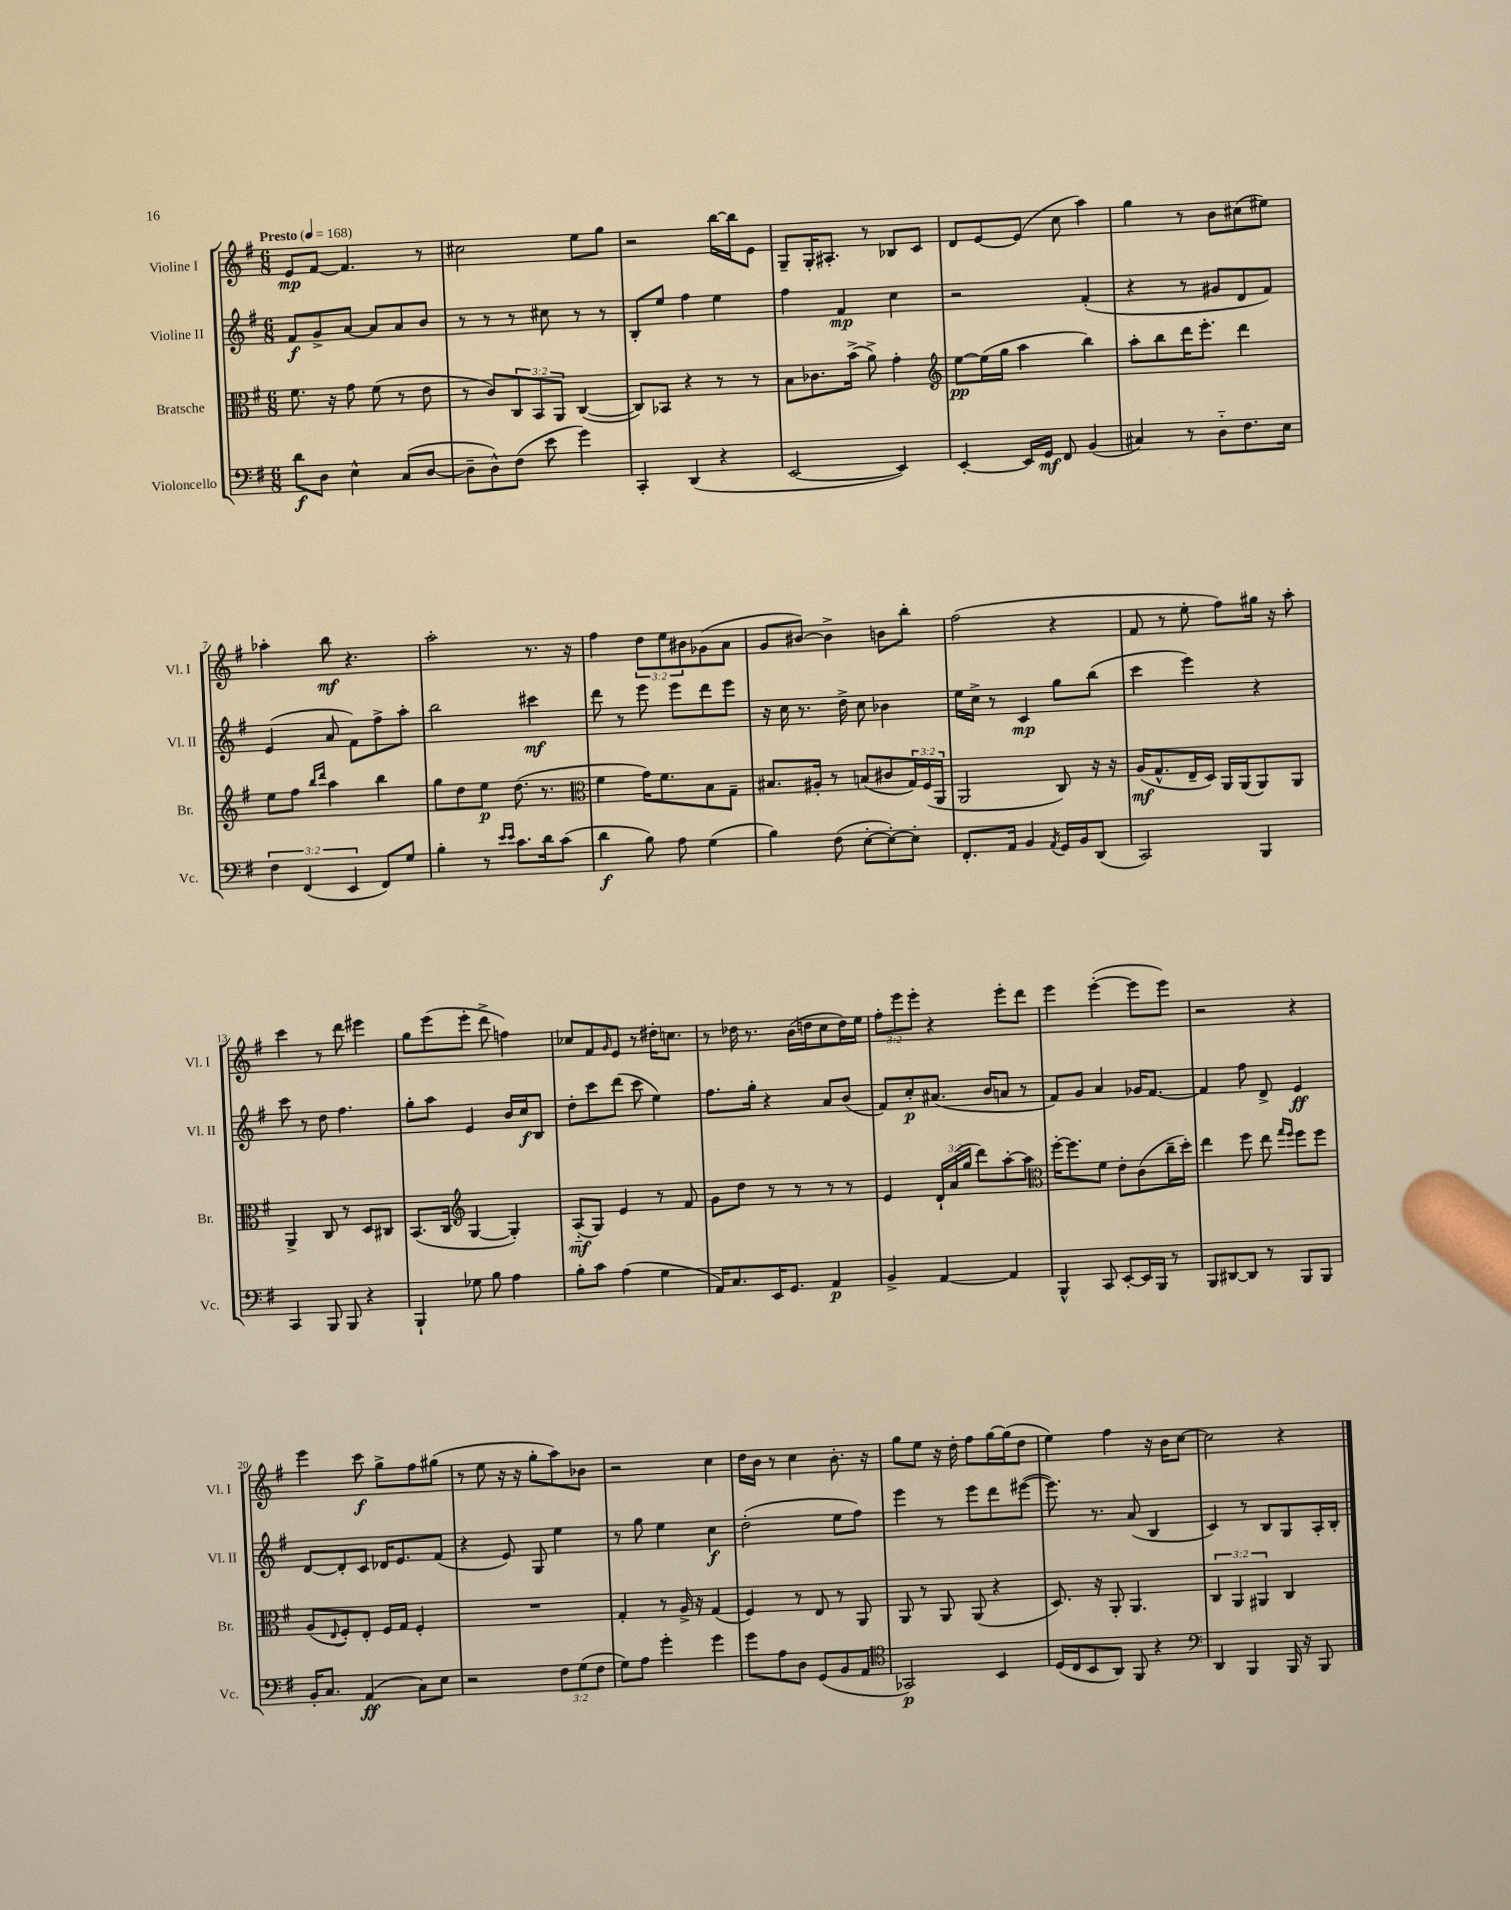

**kern	**kern	**kern	**kern
*staff4	*staff3	*staff2	*staff1
*clefF4	*clefC3	*clefG2	*clefG2
*k[f#]	*k[f#]	*k[f#]	*k[f#]
*M6/8	*M6/8	*M6/8	*M6/8
*MM168	*MM168	*MM168	*MM168
8d	8.f#	8f#	8e
8D	.	8g^	[8f#
.	16r	.	.
4E^^	8g	[8a	4.f#]
.	(8f#	8a]	.
(8C	8r	8a	.
[8D	8e	8b	8r
=	=	=	=
8D~]	8r	8r	2cc#
8D^^)	8c)	8r	.
(8F#	12C	8r	.
.	12BB	.	.
8e	.	8cc#	.
.	12AA	.	.
4g)	([4C	8r	8ee
.	.	8r	8gg
=	=	=	=
4CC'	8C])	8B'	2r
.	8BB-	8ee	.
(4DD	4r	4ff#	.
4r	8r	4ee	[16bb
.	.	.	16bb]
.	8r	.	8e
=	=	=	=
[2EE	8B	4ff#	8G~
.	8.c-	.	16G'
.	.	.	8.A#'
.	.	4f#	.
.	(16b^	.	.
.	8a^)	.	8r
4EE])	4g'	4cc	8B-
.	.	.	8c
=	=	=	=
*	*clefG2	*	*
[4EE'	[8ee	2r	8d
.	(16ee]	.	[8e
.	16gg	.	.
16EE]	4aa	.	(8e]
16GG	.	.	.
8FF#	.	.	8cc
(4BB	4bb)	(4f#'	4aa)
=	=	=	=
4C#)	8aa'	4r	4gg
.	8bb	.	.
8r	16ddd	8r	8r
.	8.eee'	.	.
8D'~	.	8g#	8b
8.F#	4ddd	8d	(8cc#
.	.	8f#)	8ee#)
16E	.	.	.
=	=	=	=
6F#	8ee	(4e	4aa-'
.	8ff#	.	.
(6FF#	.	.	.
.	16qqbb	.	.
.	16qqddd	.	.
.	4aa	8a	8bb
6EE	.	.	.
.	.	8f#)	4.r
8FF#)	4bb	8ff#^	.
8G	.	8aa'	.
=	=	=	=
4B'	8gg	2bb	2aa'
.	8dd	.	.
8r	8ee	.	.
16qqe	.	.	.
16qqe	.	.	.
8.c	(8.dd	.	.
.	.	4ccc#	8.r
16d	8.r	.	.
(8c	.	.	.
.	.	.	16r
=	=	=	=
*	*clefC3	*	*
4d	4f#	8ddd	4ff#
.	.	8r	.
8B)	16g)	8eee	12dd
.	8.f#	.	.
.	.	.	12ee
8A	.	8eee	.
.	.	.	12b#
(4G	8B	8ddd	(8g-
.	8G~	8eee	8a
=	=	=	=
4B)	8.B#	16r	8g
.	.	16cc	.
.	.	8.r	[8b#)
.	16A#'	.	.
(8F#	8r	.	4b#^]
.	.	16dd^	.
[8E'	(8B	8cc	.
8E'_)	8c#	4b-	8b
8E']	24G)	.	8bb'
.	(24F#	.	.
.	24AA	.	.
=	=	=	=
8.FF#'	2AA	16ee	(2ff#
.	.	16cc^	.
.	.	8r	.
16AA	.	.	.
4BB	.	4c	.
8qAA	.	.	.
16GG	8C)	8gg	4r
16BB	.	.	.
(8DD	16r	(8bb	.
.	16r	.	.
=	=	=	=
2CC)	(16A	4ccc	8f#
.	8.G^^	.	.
.	.	.	8r
.	16E~	4eee)	8ee'
.	16D)	.	.
.	16AA	.	8ff#)
.	(16AA	.	.
4BBB	8AA)	4r	16gg#
.	.	.	16r
.	8AA	.	8aa'
=	=	=	=
4CC	4AA^	8ccc	4ccc
.	.	8r	.
8BBB	8C	8dd	8r
8BBB	8r	4.ff#	8ddd
4r	8D	.	4eee#
.	8C#	.	.
=	=	=	=
4BBB`	(8.BB	8gg'	8gg
.	.	8aa	(8eee
.	16C	.	.
*	*clefG2	*	*
8G-	[4G	4e	8eee'
8B	.	.	8ddd^
4A	4G'])	16b	4ff)
.	.	16cc	.
.	.	8B	.
=	=	=	=
8B'	(8A'~	8dd'	8cc-
8c	8G)	8ccc	8f#
.	.	.	16qqg
(4A	4e	(8ddd	8e
.	.	8ccc	8r
4G	8r	4ee)	16dd#'
.	.	.	8.cc
.	8f#	.	.
=	=	=	=
16AA)	8g	8.ff#	8r
8.C	.	.	.
.	8dd	.	16dd-
.	.	16gg'	8.r
16EE	8r	4r	.
8.GG	.	.	.
.	8r	.	(16b
.	.	.	16dd
4AA	8r	8a	8cc
.	8r	(8b	16dd)
.	.	.	16ee
=	=	=	=
4BB^	4e	8f#)	12ff#'
.	.	.	12eee
.	.	8cc'	.
.	.	.	12eee'
[4AA	24d`	(8.a#	4r
.	(24a	.	.
.	24gg	.	.
.	8ddd)	.	.
.	.	16b	.
4AA]	[8aa'	8a	8eee'
.	8aa]	8r	8ddd
=	=	=	=
*	*clefC3	*	*
4BBB^^	[16ff#'	8f#)	4eee
.	8.ff#]	.	.
.	.	8g	.
8CC	8f#	4a	([4eee'
[8EE'	8e'	.	.
16EE]	(8c	16g-	8eee]
16BBB	.	[8.f#	.
8r	16cc~	.	8eee)
.	16dd')	.	.
=	=	=	=
8BBB	4ee	4f#]	2r
[8DD#	.	.	.
8DD#]	8ff#	8ff#	.
8r	8ee	8d^	.
.	16qqgg	.	.
.	16qqff#	.	.
8BBB	8ff#	4e	4r
8BBB	8ff#	.	.
=	=	=	=
16BB'	(8A	[8d	4eee
8.C	.	.	.
.	8qqE	.	.
.	8F#')	8d']	.
(4AA	8E'	8c	8ccc
.	16F#	16d-	8gg^
.	16G	8.e	.
8C)	4F#'	.	8ff#
8E	.	(8f#	(8gg#
=	=	=	=
2r	2.r	4r	8r
.	.	.	8ee
.	.	8e)	16r
.	.	.	16r
.	.	8G	8gg'
12F#	.	4ee	8aa)
(12G	.	.	.
.	.	.	8b-
12F#	.	.	.
=	=	=	=
8G)	4G'	8r	2r
8A	.	8gg	.
4g'	8r	4ee	.
.	16A^	.	.
.	16r	.	.
4g	(4G	4cc	4cc
=	=	=	=
8g	4F#)	(2dd'	16dd
.	.	.	16b
8A	.	.	8r
8D	8r	.	4cc
(8GG	8E	.	.
8BB	8r	8ee	8.b'
8AA	8AA	8ff#)	.
.	.	.	16r
=	=	=	=
*clefC4	*	*	*
2GG-)	8AA	4eee	8gg
.	8r	.	8ee
.	8AA	8r	16r
.	.	.	16dd'
.	(8AA	8eee	8ff#
4BB	4r	8ddd	[16gg
.	.	.	(16gg]
.	.	([8eee#	8dd
=	=	=	=
(16D	8.D)	8.eee#])	4ee)
16C	.	.	.
8BB	.	.	.
.	16r	8.r	.
8AA)	8AA'	.	4ff#
8FF#	4.AA	(8a	.
4r	.	4B	16r
.	.	.	16b
.	.	.	[8cc
=	=	=	=
*clefF4	*	*	*
4DD	6C	4c)	2cc]
.	6AA	.	.
4BBB	.	8r	.
.	6AA#	.	.
.	.	8B	.
16BBB	4C	8G	4r
16r	.	.	.
8BBB	.	16A'	.
.	.	16B'	.
==	==	==	==
*-	*-	*-	*-
